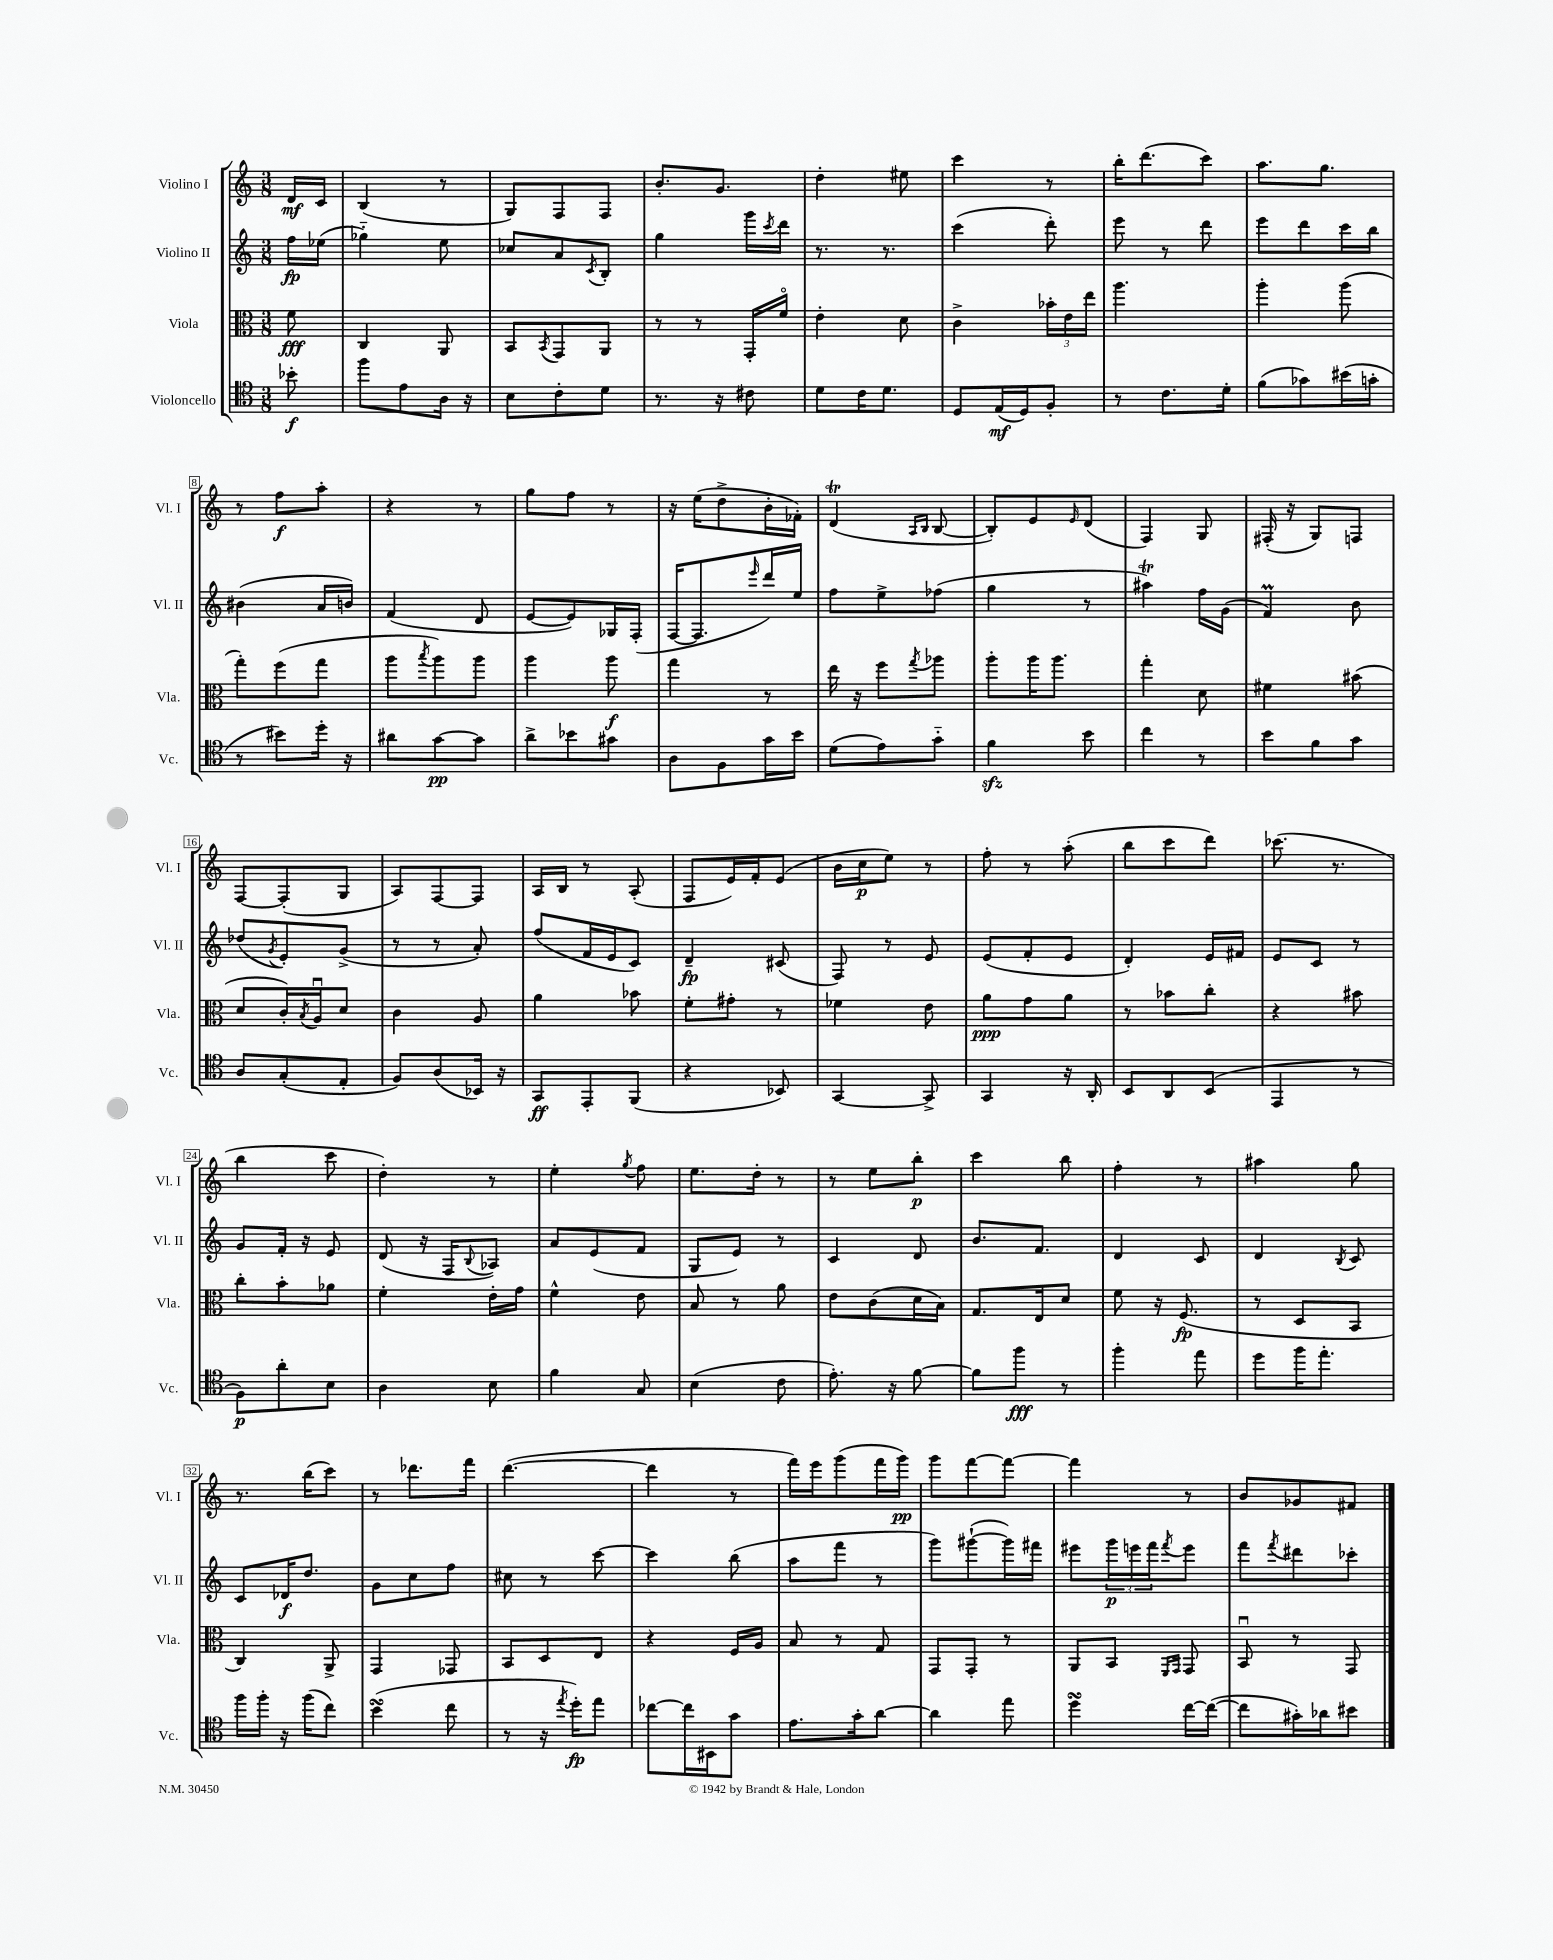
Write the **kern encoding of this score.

**kern	**kern	**kern	**kern
*staff4	*staff3	*staff2	*staff1
*clefC4	*clefC3	*clefG2	*clefG2
*k[]	*k[]	*k[]	*k[]
*M3/8	*M3/8	*M3/8	*M3/8
8b-'	8f	16ff	16d
.	.	(16ee-	16c
=	=	=	=
8ff	4C	4gg-'~)	(4B
8e	.	.	.
16A	8AA	8ee	8r
16r	.	.	.
=	=	=	=
8B	8BB	8cc-	8G)
.	8qBB	.	.
8c'	8GG	8a	8F
.	.	8qc	.
8d	8AA	8B'	8F
=	=	=	=
8.r	8r	4gg	8.b'
.	8r	.	.
16r	.	.	8.g
8c#	16GG'	16ggg	.
.	.	8qccc	.
.	16fo	16ddd	.
=	=	=	=
8d	4e'	8.r	4dd'
16c	.	.	.
8.d	.	8.r	.
.	8d	.	8ee#
=	=	=	=
8D	4c^	(4ccc	4ccc
(16E	.	.	.
16D)	.	.	.
8F'	24b-'	8ddd')	8r
.	24e	.	.
.	24ee	.	.
=	=	=	=
8r	4.aa	8eee	16bb'
.	.	.	(8.ddd
8.c	.	8r	.
.	.	8ddd	8ccc)
16d'	.	.	.
=	=	=	=
(8f	4aa'	8eee	8.aa
8g-)	.	8ddd	.
.	.	.	8.gg
(16b#	(8aa	16ccc	.
16g'	.	16bb	.
=	=	=	=
8r	8gg')	(4b#	8r
8b#)	(8ff	.	8ff
16dd'	8gg	16a	8aa'
16r	.	16b)	.
=	=	=	=
8a#	8aa	(4f	4r
.	8qbb	.	.
[8g	8aa)	.	.
8g]	8aa	8d	8r
=	=	=	=
8a^	4aa	[8e	8gg
8b-	.	8e])	8ff
8g#	8aa	16G-	8r
.	.	(16F'	.
=	=	=	=
8A	4gg	[16F	16r
.	.	8.F]	(16ee
8F	.	.	8dd^
.	.	16qqeee	.
16g	8r	16ddd)	16b'
16b	.	16ee	16f-')
=	=	=	=
(8d	16ee	8ff	(4d
.	16r	.	.
8e)	8ff	8ee^	.
.	.	.	16qqA
.	8qgg	.	16qqB
8g'~	8aa-	(8ff-	[8B
=	=	=	=
4f	8aa'	4gg	8B'])
.	16aa	.	8e
.	8.aa	.	.
.	.	.	16qqe
8b	.	8r	(8d
=	=	=	=
4cc	4gg'	4aa#)	4F)
8r	8d	16ff	8G
.	.	(16g	.
=	=	=	=
8b	4f#	4f)	(16F#'
.	.	.	16r
8f	.	.	8G)
8g	(8b#	8b	8F
=	=	=	=
8A	8d	(8dd-	[8F
.	.	8qg	.
(8G'	16c')	8e')	(8F']
.	8qB	.	.
.	16Au	.	.
8E'	8d	(8g^	8G
=	=	=	=
8F)	4c	8r	8A)
(8A	.	8r	[8F
16BB-)	8A	8a')	8F]
16r	.	.	.
=	=	=	=
8GG	4a	(8ff	16A
.	.	.	16B
8EE'	.	16f	8r
.	.	16e	.
(8FF	8b-	8c)	(8A'
=	=	=	=
4r	8f'	4d~	8F
.	8g#'	.	16e)
.	.	.	16f'
8BB-)	8r	(8c#	(8e
=	=	=	=
[4GG	4f-	8F)	16b
.	.	.	16cc
.	.	8r	8ee)
8GG^]	8e	8e	8r
=	=	=	=
4GG	8a	(8e	8ff'
.	8g	8f'	8r
16r	8a	8e	(8aa'
16AA'	.	.	.
=	=	=	=
8BB	8r	4d')	8bb
8AA	8b-	.	8ccc
(8BB	8cc'	16e	8ddd)
.	.	16f#	.
=	=	=	=
4EE	4r	8e	(8.ccc-
.	.	8c	.
.	.	.	8.r
8r	8b#	8r	.
=	=	=	=
8F)	8cc'	8g	4bb
8a'	8b'	16f'	.
.	.	16r	.
8B	8a-	8e	8ccc
=	=	=	=
4A	4f'	(8d	4dd')
.	.	16r	.
.	.	16F	.
.	.	8qqB	.
8B	16e'	8A-)	8r
.	16g	.	.
=	=	=	=
4f	4f^^	8a	4ee'
.	.	(8e	.
.	.	.	8qgg
8G	8e	8f	8ff
=	=	=	=
(4B	8B	8G	8.ee
.	8r	8e)	.
.	.	.	16dd'
8c	8a	8r	8r
=	=	=	=
8.e')	8e	4c	8r
.	(8c	.	8ee
16r	.	.	.
[8f	16d	8d	8bb'
.	16B)	.	.
=	=	=	=
8f]	8.G	8.b	4ccc
8ff	.	.	.
.	16E	8.f	.
8r	8d	.	8bb
=	=	=	=
4ff'	8f	4d	4ff'
.	16r	.	.
.	(8.F	.	.
8ee	.	8c	8r
=	=	=	=
8dd	8r	4d	4aa#
16ff	8D	.	.
8.ee'	.	.	.
.	.	8qB	.
.	8BB	8c	8gg
=	=	=	=
16ff	4C)	8c	8.r
16ff'	.	.	.
16r	.	16d-	.
(16ff	.	8.dd	(16bb
8cc)	8AA^	.	8ccc)
=	=	=	=
(4b	4GG	8g	8r
.	.	8cc	8.ddd-
8cc	8GG-	8ff	.
.	.	.	16fff
=	=	=	=
8r	8BB	8cc#	([4.ddd
16r	8D	8r	.
8qee	.	.	.
16dd')	.	.	.
8ee	8E	[8ccc	.
=	=	=	=
[8cc-	4r	4ccc]	4ddd]
16cc-]	.	.	.
16BB#	.	.	.
8g	16F	(8bb	8r
.	16A	.	.
=	=	=	=
8.e	8B	8aa	16fff)
.	.	.	16eee
.	8r	8fff	(8ggg
16g'	.	.	.
[8a	8G	8r	16fff
.	.	.	16ggg)
=	=	=	=
4a]	8GG	8ggg)	8ggg
.	8GG'	([8ggg#`	[8fff
8ee	8r	16ggg#])	8fff_
.	.	16fff#	.
=	=	=	=
4dd	8AA	8eee#	4fff]
.	8BB	24ggg	.
.	.	24eee	.
.	.	24fff	.
.	16qqFF	.	.
.	16qqGG	8qfff	.
[16cc	8GG	8eee	8r
(16cc_	.	.	.
=	=	=	=
8cc]	8BBu	8fff	8b
.	.	8qfff	.
16g#')	8r	8ddd#	8g-
16a-	.	.	.
8b#	8GG	8ccc-'	8f#
==	==	==	==
*-	*-	*-	*-
